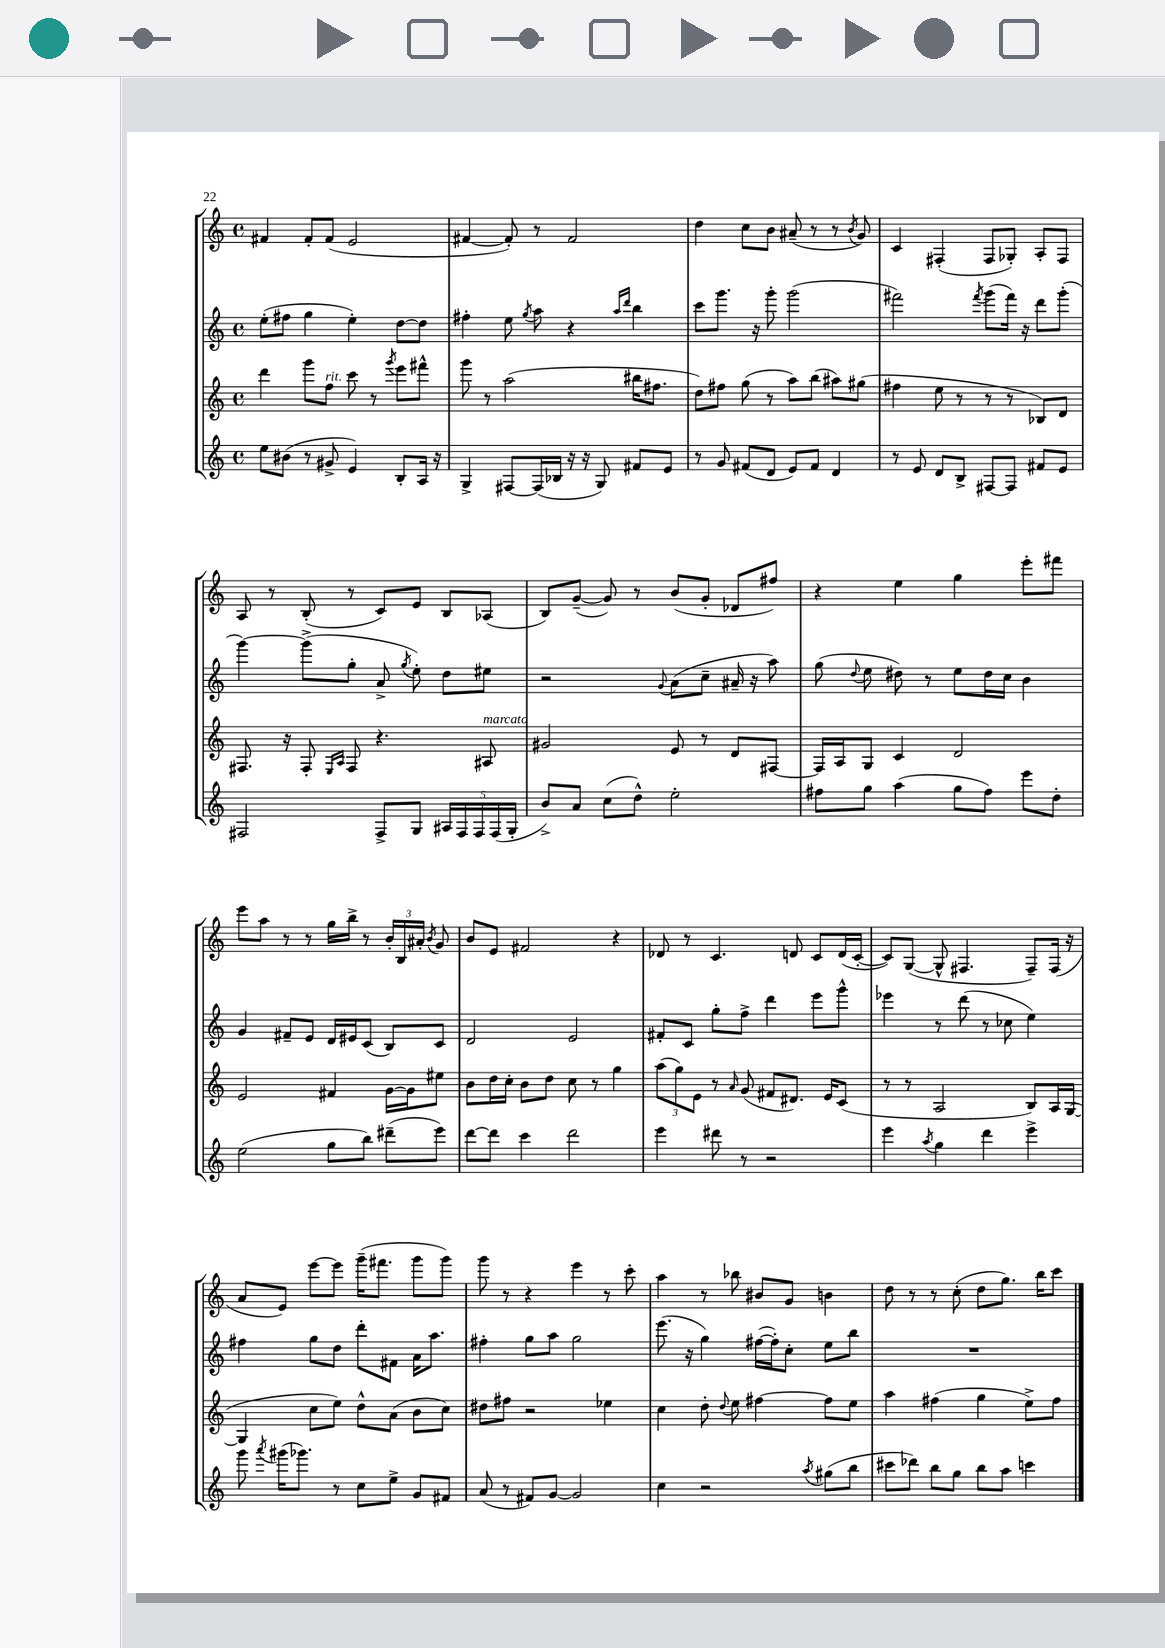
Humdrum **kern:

**kern	**kern	**kern	**kern
*staff4	*staff3	*staff2	*staff1
*clefG2	*clefG2	*clefG2	*clefG2
*k[]	*k[]	*k[]	*k[]
*M4/4	*M4/4	*M4/4	*M4/4
*met(c)	*met(c)	*met(c)	*met(c)
8ee	4ddd	(8ee'	4f#
(8b#	.	8ff#	.
8r	8ggg	4gg	8f#'
8g#^	8ff	.	(8f#
4e)	8ccc	4ee')	2e
.	8r	.	.
.	8qggg	.	.
8B'	8eee	[8dd	.
16A	8fff#^^	8dd]	.
16r	.	.	.
=	=	=	=
4G^	8ggg	4ff#'	[4f#
.	8r	.	.
[8F#	(2aa	8ee	8f#'])
.	.	8qgg	.
(16F#]	.	8aa	8r
16B-	.	.	.
16r	.	4r	2f#
16r	.	.	.
8G)	.	.	.
.	.	16qqaa	.
.	.	16qqddd	.
8f#	16bb#	4bb	.
.	8.ff#	.	.
8e	.	.	.
=	=	=	=
8r	8dd)	8ccc	4dd
8g	8ff#	8.ggg	.
(8f#	(8gg	.	8cc
.	.	16r	.
8d	8r	8ggg'	8b
8e)	8aa)	(2ggg	(8a#~
8f#	(8bb	.	8r
4d	8aa#)	.	8r
.	.	.	8qb
.	(8gg#	.	8g)
=	=	=	=
8r	4ff#	2fff#)	4c
8e	.	.	.
8d	8ee	.	(4F#'
8B^	8r	.	.
.	.	8qfff#	.
[8F#	8r	(8ggg	8F#
8F#]	8r	16fff#)	8G-')
.	.	16r	.
8f#	8B-)	8ddd	8A'
8e	8d	(8ggg'	8F#
=	=	=	=
2F#	8.F#	[4ggg)	8A
.	.	.	8r
.	16r	.	.
.	8F#'	(8ggg^]	(8B'
.	16qqE	.	.
.	16qqA	.	.
.	8F#	8gg'	8r
8F#^	4.r	8a^	8c)
.	.	8qgg	.
8G	.	8ee')	8e
20A#	.	8dd	8B
20F#	.	.	.
20F#	.	.	.
.	8A#	8ee#	(8A-
(20F#	.	.	.
20G'	.	.	.
=	=	=	=
8b^)	2g#	2r	8B)
8a	.	.	([8g~
(8cc	.	.	8g])
8dd^^)	.	.	8r
.	.	8qqg	.
2ee'	8e	(8a	(8b
.	8r	8cc~	8g'
.	8d	16a#~	8d-
.	.	16r	.
.	[8F#	8aa)	8ff#)
=	=	=	=
8ff#	16F#]	(8gg	4r
.	16A	.	.
.	.	8qqdd	.
8gg	8G	8ee	.
(4aa	4c	8dd#)	4ee
.	.	8r	.
8gg	2d	8ee	4gg
8ff#)	.	16dd#	.
.	.	16cc	.
8eee	.	4b	8eee'
8dd'	.	.	8fff#
=	=	=	=
(2ee	2e	4g	8eee
.	.	.	8aa
.	.	8f#~	8r
.	.	8e	8r
8gg	4f#	16d	16gg
.	.	16e#	16bb^
8bb)	.	(8c	8r
(8ddd#~	[16g	8B)	24b'
.	.	.	24B
.	16g]	.	.
.	.	.	24a#'
.	.	.	8qb
8eee)	8ee#	8c	8g
=	=	=	=
[8ddd	8b	2d	8b
8ddd]	16dd	.	8e
.	16cc'	.	.
4ccc	8b	.	2f#
.	8dd	.	.
2ddd	8cc	2e	.
.	8r	.	.
.	4gg	.	4r
=	=	=	=
4eee	(12aa	8f#'	8d-
.	12gg)	.	.
.	.	8c	8r
.	12e	.	.
8ddd#	8r	8gg'	4.c
.	16qqa	.	.
8r	(8g	8ff^	.
2r	8f#	4ddd	.
.	8.d#)	.	8d
.	.	8eee	8c
.	16e	.	.
.	(8c	8ggg^^	(16d
.	.	.	[16c'
=	=	=	=
4eee	8r	4eee-	8c])
.	8r	.	([8G
8qaa	.	.	.
4gg	2A	8r	8G^^]
.	.	(8ddd	4.F#
4ddd	.	8r	.
.	.	8cc-	.
4eee^	8B)	4ee)	8F#~)
.	16A	.	(16F#
.	([16G	.	16r
=	=	=	=
8ggg	4G]	4ff#	8a
8qaaa	.	.	.
(16ggg#	.	.	8e)
8.ggg-)	.	.	.
.	8cc	8gg	[8eee
8r	8ee)	8dd	8eee]
8cc	8dd^^	8ddd'	(16ggg~
.	.	.	8.fff#
8ee^	(8a	8f#	.
8g	8b	16a	8ggg
.	.	8.aa	.
8f#	8cc)	.	8ggg)
=	=	=	=
(8a	8dd#	4ff#'	8ggg
8r	8ff#	.	8r
8f#)	2r	8gg	4r
[8g	.	8aa	.
2g]	.	2gg	4eee
.	4ee-	.	8r
.	.	.	8ccc'
=	=	=	=
4cc	4cc	(8.eee	4aa
.	.	16r	.
2r	8dd'	4gg)	8r
.	8qqdd	.	.
.	8ee	.	8bb-
.	[4ff#	([16ff#	8b#
.	.	16ff#'])	.
.	.	8cc'	8g
8qaa	.	.	.
(8gg#	8ff#]	8ee	4b
8bb	8ee	8bb	.
=	=	=	=
8ccc#	4aa	1r	8dd
8ddd-)	.	.	8r
8bb	(4ff#	.	8r
8gg	.	.	(8cc'
8bb	4gg	.	8dd
8aa	.	.	8.gg)
4ccc	8ee^)	.	.
.	.	.	16bb
.	8ff#	.	8ccc
==	==	==	==
*-	*-	*-	*-
